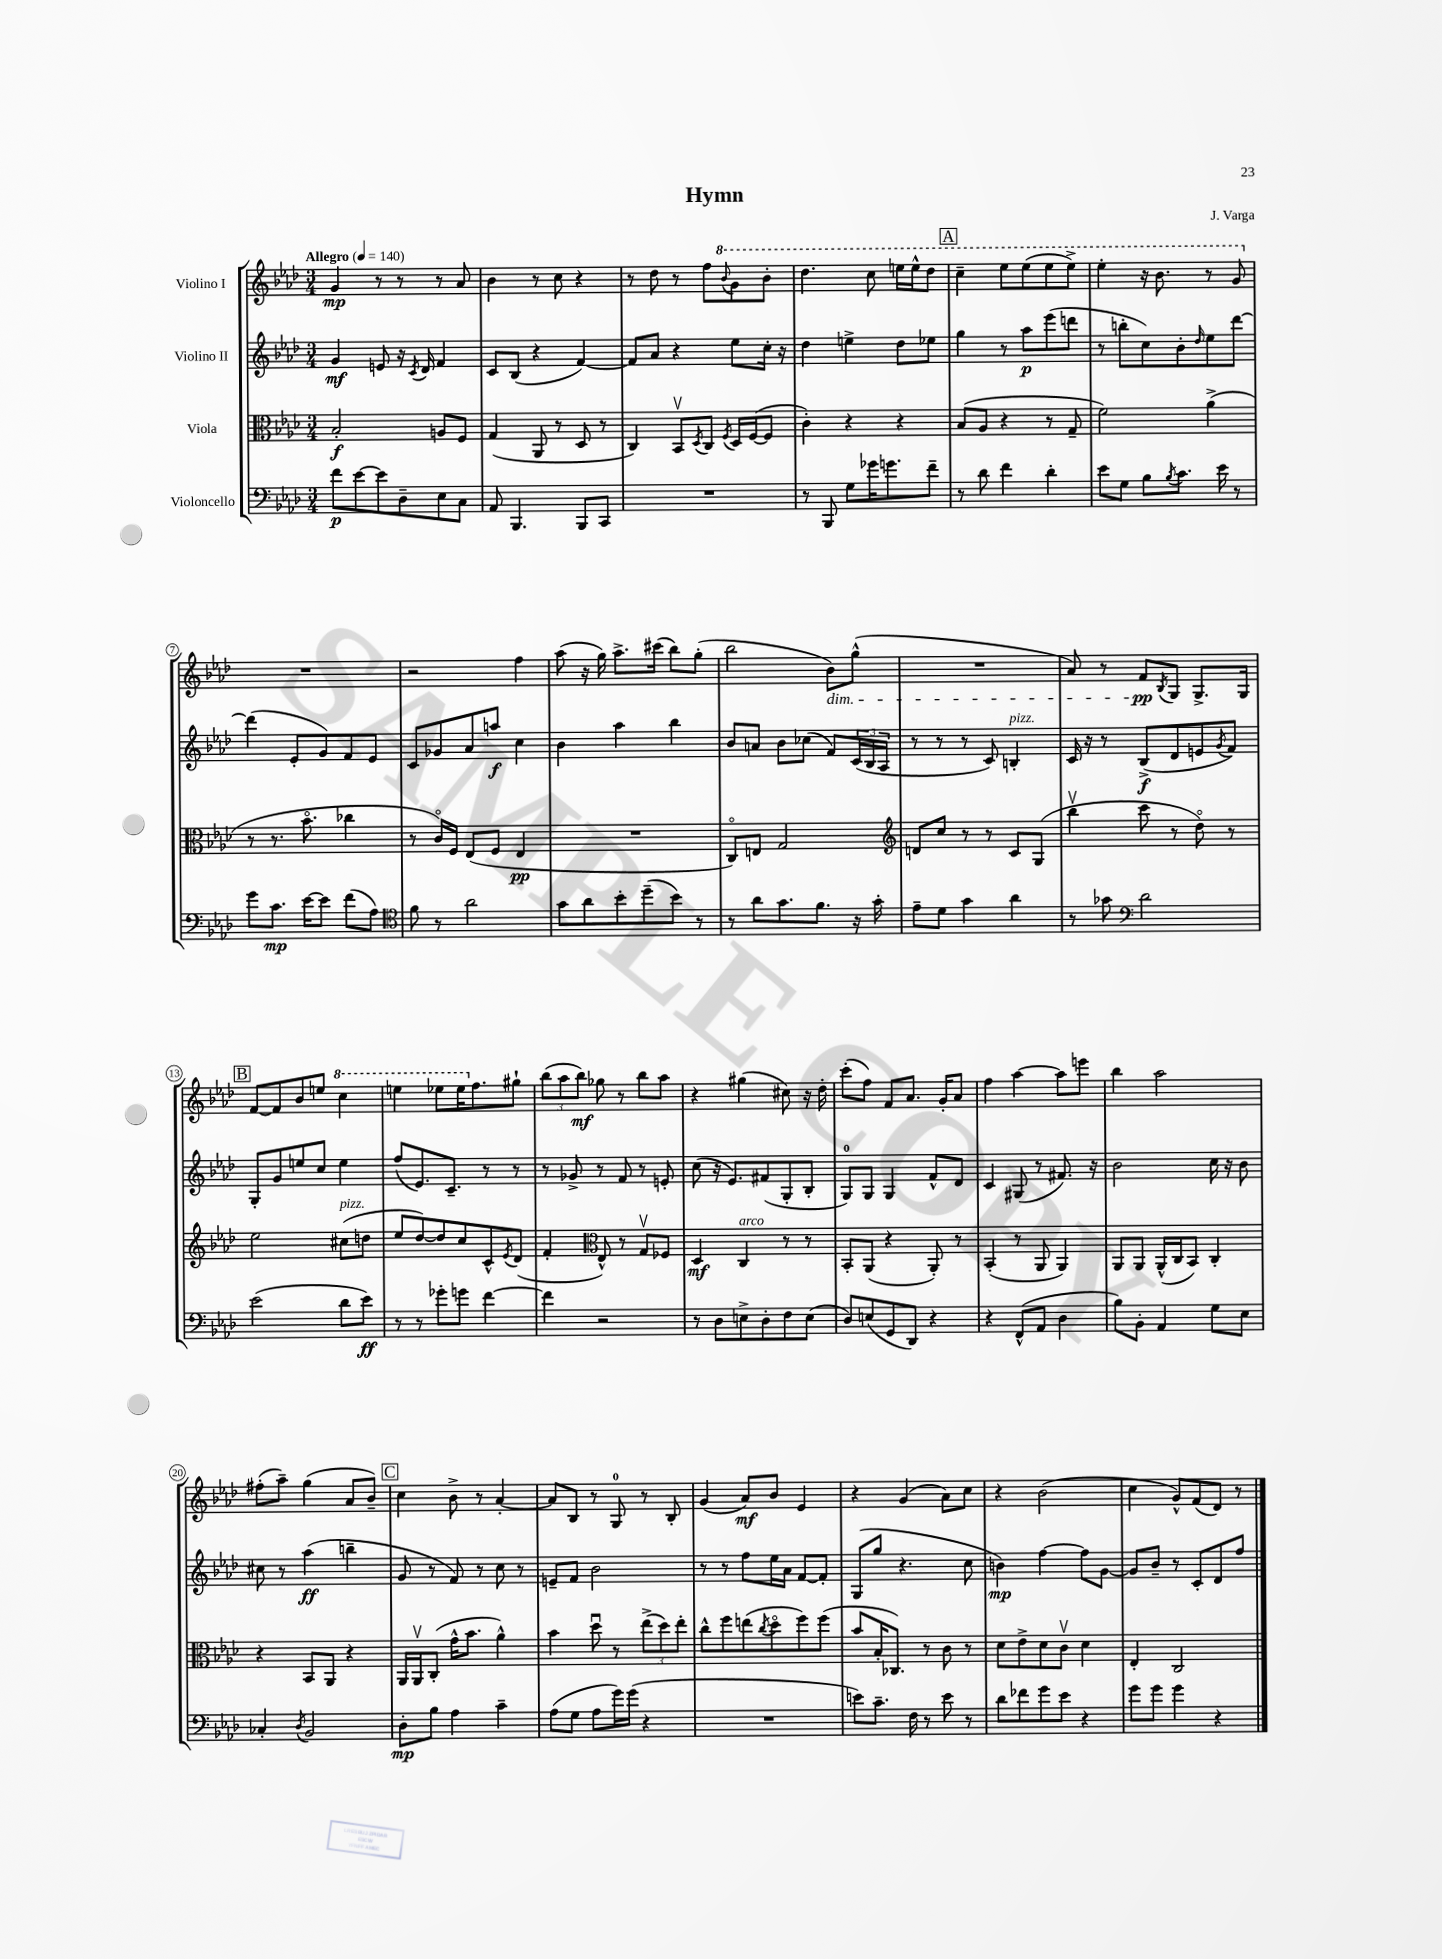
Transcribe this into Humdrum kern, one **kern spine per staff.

**kern	**kern	**kern	**kern
*staff4	*staff3	*staff2	*staff1
*clefF4	*clefC3	*clefG2	*clefG2
*k[b-e-a-d-]	*k[b-e-a-d-]	*k[b-e-a-d-]	*k[b-e-a-d-]
*M3/4	*M3/4	*M3/4	*M3/4
*MM140	*MM140	*MM140	*MM140
8f	2B-'	4g	4g
[8e-	.	.	.
8e-]	.	8e	8r
8D-~	.	16r	8r
.	.	8qc	.
.	.	16d-	.
8E-	8A	4f	8r
8C	8F	.	8a-
=	=	=	=
8AA-	(4G	8c	4b-
4.BBB-	.	(8B-	.
.	8AA-	4r	8r
.	8r	.	8cc
8BBB-	8D-	[4f)	4r
8CC	8r	.	.
=	=	=	=
2.r	4C)	8f]	8r
.	.	8a-	8dd-
.	8BB-v	4r	8r
.	8qD-	.	.
.	8C	.	8ff
.	8qF	.	8qqbb-
.	16D-	8ee-	8gg
.	([16F	.	.
.	8F]	16cc'	8bb-'
.	.	16r	.
=	=	=	=
8r	4c')	4dd-	4.ddd-
8BBB-	.	.	.
8G	4r	4ee^	.
16g-	.	.	8ccc
8.g	.	.	.
.	4r	8dd-	16eee
.	.	.	16eee^^
8f~	.	8ee-	8ddd-
=	=	=	=
8r	(8B-	4gg	4ccc~
8d-	8A-	.	.
4f	4r	8r	8eee-
.	.	8aa-	(8eee-
4d-'	8r	(8eee-	8eee-
.	8G~	8ddd	8eee-^)
=	=	=	=
8e-	2f)	8r	4eee-'
8G	.	8bb'	.
8B-	.	8cc)	16r
.	.	.	8.bb-
8qB-	.	.	.
8.c	.	8b-'	.
.	.	16qqdd-	.
.	(4a-^	8ee-	8r
16e-	.	.	.
8r	.	[8ddd-	8gg
=	=	=	=
8g	8r	(4ddd-]	2.r
8.c	8.r	.	.
.	.	8e-'	.
[16e-	8.b-o	.	.
8e-]	.	8g)	.
(8f	4cc-	8f	.
8A-)	.	8e-	.
=	=	=	=
*clefC4	*	*	*
8f	8r	8c	2r
8r	16co)	8g-	.
.	16F	.	.
2a-	(8E-	8a-	.
.	8F	8aa	.
.	4E-	4cc	4ff
=	=	=	=
8g	2.r	4b-	(8aa-
8a-	.	.	16r
.	.	.	16gg)
8b-'	.	4aa-	8.aa-^
(8dd-~	.	.	.
.	.	.	(16ccc#
8b-)	.	4bb-	8bb-)
8r	.	.	(8gg'
=	=	=	=
8r	8Co)	8b-	2bb-
8a-	8E	8a	.
8.g	2G	8b-	.
.	.	(8cc-	.
8.f	.	.	.
.	.	8f)	8b-)
16r	.	(24c	(8gg^^
.	.	24B-	.
16g'	.	.	.
.	.	24A-	.
=	=	=	=
*	*clefG2	*	*
8e-~	8d	8r	2.r
8d-	8cc	8r	.
4g	8r	8r	.
.	8r	8c)	.
4a-	8c	4B'	.
.	(8G	.	.
=	=	=	=
8r	4bb-v	16c	8a-)
.	.	16r	.
8g-	.	8r	8r
*clefF4	*	*	*
2d-	8ccc	(8B-^	8f
.	.	.	8qB-
.	8r	8d-	8G
.	8dd-o)	8e	8.G^
.	.	8qg	.
.	8r	8f)	.
.	.	.	16G
=	=	=	=
(2e-	2ee-	8G'	[8f
.	.	8g	8f]
.	.	8ee	8b-
.	.	8cc	8ee
8d-	(8cc#	4ee	4ccc
8e-)	8dd	.	.
=	=	=	=
8r	8ee-	(8ff	4eee
8r	[8dd-)	8.e-)	.
8g-'	8dd-]	.	8eee-
.	.	8.c~	.
8g	8cc	.	16eee-
.	.	.	8.ff
[4f	8c^^	8r	.
.	8qe-	.	.
.	(8d-	8r	8gg#`
=	=	=	=
4f]	4f'	8r	(12bb-
.	.	.	12aa-
.	.	8g-^	.
.	.	.	12bb-)
*	*clefC3	*	*
2r	8E-^^)	8r	8gg-
.	8r	8f	8r
.	8Gv	8r	8bb-
.	8F-	8e'	8aa-
=	=	=	=
8r	4D-	(8cc	4r
8D-	.	16r	.
.	.	8.e-)	.
8E^	4C	.	(4gg#
8D-'	.	(8f#	.
8F	8r	8G'	8cc#)
(8E	8r	8B-'	16r
.	.	.	16dd-'
=	=	=	=
8D-)	8BB-'	8G)	(8ccc'
(8E	(8AA-	8G	8ff)
8GG	4r	4G	8f
8DD-)	.	.	8.a-
4r	8AA-')	8f^^	.
.	.	.	16g'
.	8r	8d-	8a-
=	=	=	=
4r	(4BB-'	4c	4ff
(8FF^^	8r	(8G#	[4aa-
8AA-	8AA-	8r	.
4D-	4AA-)	8.f#)	8aa-]
.	.	.	8eee
.	.	16r	.
=	=	=	=
8B-)	8AA-	2b-	4bb-
8BB-'	8AA-	.	.
4AA-	(16AA-^^	.	2aa-
.	16C	.	.
.	8BB-)	.	.
8G	4C'	16cc	.
.	.	16r	.
8E-	.	8b-	.
=	=	=	=
4C-'	4r	8cc#	(8ff#'
.	.	8r	8aa-~)
8qD-	.	.	.
2BB-	8BB-	(4aa-	(4gg
.	8AA-	.	.
.	4r	4bb~	8a-
.	.	.	8b-~)
=	=	=	=
8D-'	16AA-	8g	4cc
.	16AA-v	.	.
8B-	(8C'	8r	.
4A-	16g^^	8f)	8b-^
.	8.b-	.	.
.	.	8r	8r
4c~	4a-^^)	8cc	[4a-'
.	.	8r	.
=	=	=	=
(8A-	4b-	8e~	8a-]
8G	.	8f	8B-
8A-	8dd-u	2b-	8r
16g)	8r	.	8G
(16g	.	.	.
4r	(12ee-^	.	8r
.	12dd-)	.	.
.	.	.	8B-'
.	12ee-'	.	.
=	=	=	=
2.r	8cc^^	8r	(4g
.	8ff	8r	.
.	(8ee	8ff	8a-)
.	8qcc	.	.
.	8dd-o	16ee-	8b-
.	.	16a-	.
.	8ff)	[8f	4e-
.	(8ff	8f']	.
=	=	=	=
8e)	8b-	(8G	4r
8.c~	16B-'	8gg	.
.	8.C-)	.	.
.	.	4.r	(4g
16F	.	.	.
8r	8r	.	.
8e	8c	.	8a-)
8r	8r	8cc	8cc
=	=	=	=
8d-	8d-	4b)	4r
8f-	8e-^	.	.
8g	8d-	[4ff	(2b-
8e-	8cv	.	.
4r	4d-	8ff]	.
.	.	[8g	.
=	=	=	=
8g	4E-'	8g]	4cc
8g	.	8b-~	.
4g	2C	8r	8g^^)
.	.	8c'	(8f
4r	.	8d-	8d-)
.	.	8ff	8r
==	==	==	==
*-	*-	*-	*-
